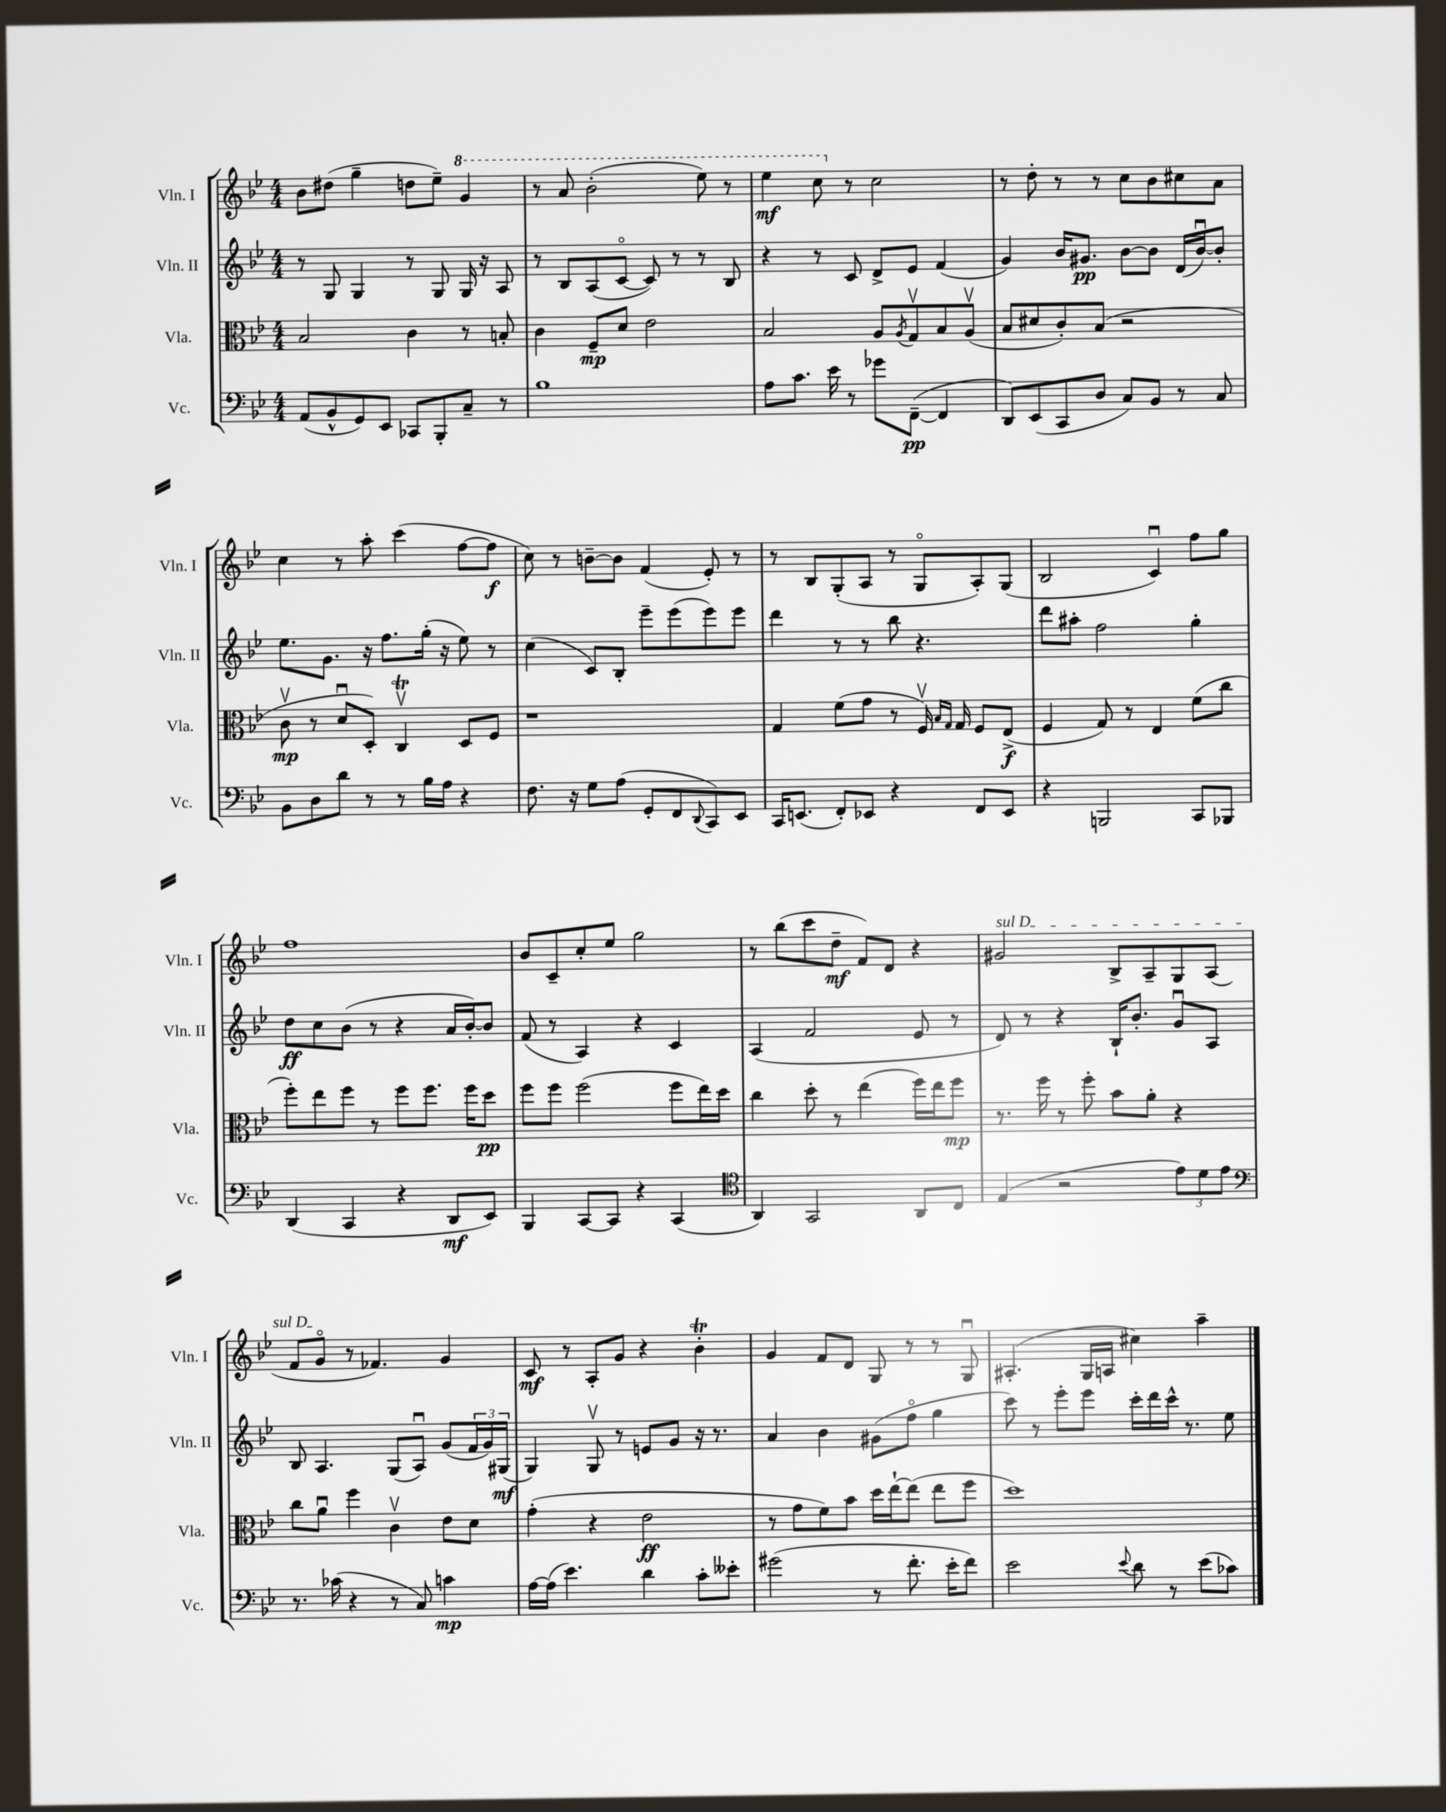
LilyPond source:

<<
\new StaffGroup <<
\new Staff = "s0" \with { instrumentName = "Vln. I" shortInstrumentName = "Vln. I" } {
    \clef treble \key bes \major \numericTimeSignature \time 4/4
    bes'8 dis''8( g''4-- d''8 ees''8--) \ottava #1 g''4 |
    r8 a''8 bes''2-.( ees'''8) r8 |
    ees'''4\mf c'''8 \ottava #0 r8 c''2 |
    r8 d''8-. r8 r8 c''8 bes'8 cis''8 a'8 |
    c''4 r8 a''8-. c'''4( f''8~ f''8\f |
    c''8) r8 b'8~-- b'8 f'4( ees'8-.) r8 |
    r8 bes8 g8-.( a8 r8 g8\flageolet a8-.) g8( |
    bes2 c'4\downbow) f''8 g''8 |
    f''1 |
    bes'8 c'8-- c''8-. ees''8 g''2 |
    r8 bes''8( c'''8 d''8--\mf f'8) d'8 r4 |
    \once \override TextSpanner.bound-details.left.text = \markup { \italic "sul D" } gis'2\startTextSpan bes8-> a8-- g8 a8( |
    f'8 g'8\flageolet\stopTextSpan r8 fes'4.) g'4 |
    c'8\mf r8 a8-. g'8 r4 bes'4-.\trill |
    g'4 f'8 d'8 g8 r8 r8 g8\downbow |
    ais4.-.( g16 a16 cis''4) a''4-- \bar "|." |
}
\new Staff = "s1" \with { instrumentName = "Vln. II" shortInstrumentName = "Vln. II" } {
    \clef treble \key bes \major \numericTimeSignature \time 4/4
    r8 g8 g4 r8 g8 g16 r16 a8 |
    r8 bes8 a8( c'8~\flageolet c'8) r8 r8 bes8 |
    r4 r8 c'8 d'8-> ees'8 f'4( |
    g'4) bes'16 gis'8.\pp bes'8~ bes'8 d'16( bes'16~\downbow) bes'8-. |
    ees''8. g'8. r16 f''8. g''16-.( r16 ees''8) r8 |
    c''4( c'8) bes8-. ees'''8-- ees'''8( ees'''8) ees'''8 |
    d'''4 r8 r8 bes''8 r4. |
    d'''8 ais''8-. f''2 g''4-. |
    d''8\ff c''8 bes'8( r8 r4 a'16 bes'16~-.) bes'8 |
    f'8( r8 a4) r4 c'4 |
    a4( f'2 ees'8 r8 |
    d'8) r8 r4 bes16-! bes'8.-. g'8\downbow a8 |
    bes8 a4. g8( a8\downbow) g'8( \tuplet 3/2 { f'16 g'16) gis16\mf( } |
    g4) g8\upbow r8 e'8 g'8 r16 r8. |
    a'4 bes'4 gis'8( f''8\flageolet g''4 |
    c'''8) r8 ees'''8-. ees'''8 c'''16-. d'''16 c'''16-^ r8. ees''8 \bar "|." |
}
\new Staff = "s2" \with { instrumentName = "Vla." shortInstrumentName = "Vla." } {
    \clef alto \key bes \major \numericTimeSignature \time 4/4
    bes2 c'4 r8 b8-. |
    c'4 f8--\mp d'8 ees'2 |
    bes2 a8 \acciaccatura { a8 } g8\upbow bes8 a8\upbow( |
    bes8 dis'8 c'8-.) bes8( r2 |
    c'8\upbow\mp r8 d'8\downbow d8-.) c4\upbow\trill d8 f8 |
    r1 |
    g4 f'8( g'8 r8 f16\upbow) \grace { bes16 g16 } g16 f8 ees8->\f( |
    f4 g8) r8 ees4 f'8( c''8 |
    f''8-.) ees''8 f''8 r8 f''8 f''8. f''16 d''8\pp |
    f''8 f''8 f''2( f''8 ees''16) d''16 |
    c''4 d''8-. r8 ees''4( f''16) ees''16 f''8\mp |
    r8. f''16 r8 f''8-. bes'8 a'8-. r4 |
    c''8 a'8\downbow f''4 c'4\upbow ees'8 d'8 |
    g'4-.( r4 ees'2\ff |
    r8 g'8 f'8) bes'8 d''16 ees''16~-! ees''8( ees''8 f''8 |
    d''1) \bar "|." |
}
\new Staff = "s3" \with { instrumentName = "Vc." shortInstrumentName = "Vc." } {
    \clef bass \key bes \major \numericTimeSignature \time 4/4
    a,8( bes,8-^ g,8) ees,8 ces,8 bes,,8-. c8-- r8 |
    bes1 |
    a8 c'8. ees'16 r8 ges'8 f,8~--\pp( f,4 |
    d,8) ees,8( c,8 d8 c8) bes,8 r8 c8 |
    bes,8 d8 d'8 r8 r8 bes16 a16 r4 |
    f8. r16 g8 a8( g,8-. f,8 \appoggiatura { d,8 } c,8) ees,8 |
    c,16 e,8.( f,8-.) ees,8 r4 f,8 ees,8 |
    r4 b,,2 c,8 bes,,8 |
    d,4( c,4 r4 d,8\mf ees,8) |
    bes,,4 c,8~ c,8 r4 c,4( |
    \clef tenor a,4) g,2 a,8 c8 |
    ees4( r2 \tuplet 3/2 { ees'8) d'8 ees'8 } |
    \clef bass r8. ces'16( r4 r8 c8) c'4\mp |
    a16~ a16( ees'4.) d'4 c'8-. eeses'8-. |
    gis'2( r8 f'8.-. ees'16-. f'8) |
    ees'2 \appoggiatura { ees'8 } d'8 r8 ees'8( ces'8) \bar "|." |
}
>>
>>
\layout { \context { \Score \remove "Bar_number_engraver" } }
